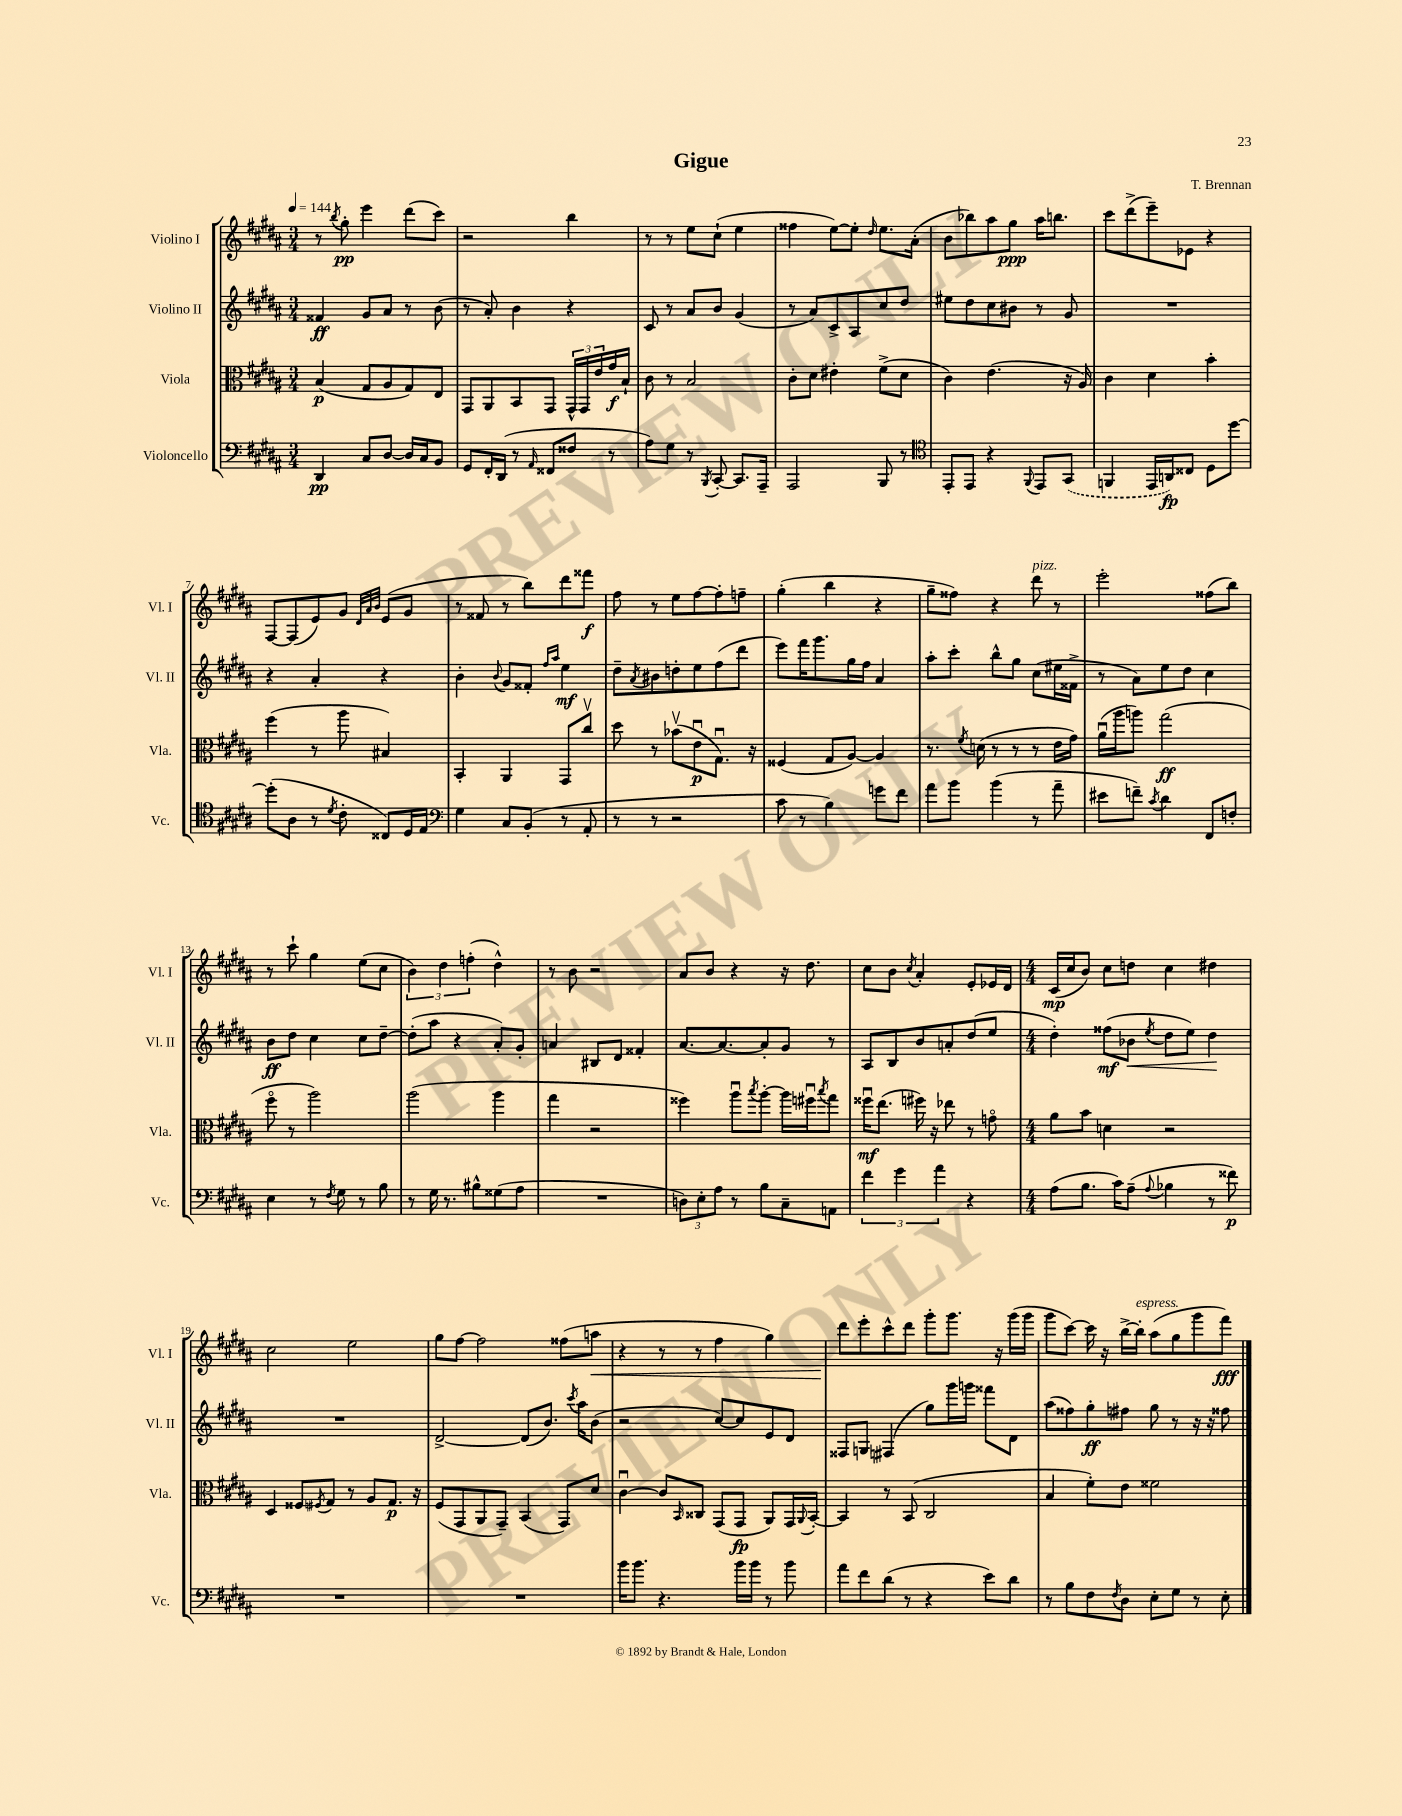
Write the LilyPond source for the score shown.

\header { title = "Gigue" composer = "T. Brennan" }
<<
\new StaffGroup <<
\new Staff = "s0" \with { instrumentName = "Violino I" shortInstrumentName = "Vl. I" } {
    \clef treble \key b \major \numericTimeSignature \time 3/4 \tempo 4 = 144
    r8 \acciaccatura { b''8 } gis''8-.\pp e'''4 dis'''8( cis'''8) |
    r2 b''4 |
    r8 r8 e''8 cis''8-!( e''4 |
    fisis''4 e''8~) e''8-. \grace { dis''16 } e''8. ais'16-.( |
    b'8 bes''8) ais''8 gis''8\ppp ais''16 b''8. |
    cis'''8 dis'''8->( e'''8--) ees'8 r4 |
    fis8~ fis8( e'8) gis'8 \grace { dis'32 ais'32 b'32 } e'8( gis'8 |
    r8 fisis'8 r8 b''8) dis'''8 fisis'''8\f |
    fis''8 r8 e''8 fis''8~ fis''8-. f''8-- |
    gis''4-.( b''4 r4 |
    gis''8-- fisis''8) r4 dis'''8^\markup { \italic "pizz." } r8 |
    e'''2-. fisis''8( b''8) |
    r8 cis'''8-! gis''4 e''8( cis''8 |
    \tuplet 3/2 { b'4) dis''4 f''4-.( } dis''4-^) |
    r8 b'8 r2 |
    ais'8 b'8 r4 r16 dis''8. |
    cis''8 b'8 \acciaccatura { cis''8 } ais'4-. e'8-. ees'16 dis'16 |
    \numericTimeSignature \time 4/4 cis'16\mp( cis''16 b'8) cis''8 d''8 cis''4 dis''4 |
    cis''2 e''2 |
    gis''8 fis''8~ fis''2 fisis''8( a''8\< |
    r4 r8 r8 fis''4 gis''4) |
    dis'''8\! e'''8-. cis'''8-^ dis'''8 gis'''8-. gis'''8. r16 gis'''16( gis'''16 |
    gis'''8 cis'''8~) cis'''16 r16 b''16~-> b''16-.^\markup { \italic "espress." } ais''8( gis''8 gis'''8 fis'''8\fff) \bar "|." |
}
\new Staff = "s1" \with { instrumentName = "Violino II" shortInstrumentName = "Vl. II" } {
    \clef treble \key b \major \numericTimeSignature \time 3/4
    fisis'4\ff gis'8 ais'8 r8 b'8( |
    r8 ais'8-.) b'4 r4 |
    cis'8 r8 ais'8 b'8 gis'4( |
    r8 ais'8) cis'8-> ais8 cis''8 dis''8 |
    eis''8 dis''8 cis''8 bis'8 r8 gis'8 |
    R2. |
    r4 ais'4-. r4 |
    b'4-. \appoggiatura { b'8 } gis'8 fisis'8-. \grace { fis''16 ais''16 } e''4\mf |
    dis''8-- \acciaccatura { ais'8 } bis'8 d''8-. e''8 fis''8( dis'''8 |
    e'''8) fis'''16 gis'''8. gis''16 fis''16 ais'4 |
    ais''8-. cis'''8-. b''8-^ gis''8 cis''8( eis''16 fisis'16-> |
    r8 ais'8) e''8 dis''8 cis''4 |
    b'8\ff dis''8 cis''4 cis''8 dis''8~-- |
    dis''8-.( ais''8 r4 ais'8-.) gis'8-. |
    a'4 bis8 dis'8 fisis'4-. |
    ais'8.~ ais'8.~ ais'8-. gis'8 r8 |
    ais8 b8 b'8 a'8-. dis''8( e''8 |
    \numericTimeSignature \time 4/4 dis''4-.) fisis''8\mf( bes'8\< \acciaccatura { e''8 } dis''8 e''8) dis''4\! |
    R1 |
    dis'2~-> dis'8( b'8.) \acciaccatura { cis'''8 } ais''16 b'8( |
    r2 cis''8~) cis''8 e'8 dis'8 |
    fisis8 g8 fis4( gis''8) gis'''16 g'''16 fisis'''8 dis'8 |
    ais''8( fisis''8) gis''8-.\ff fis''8 gis''8 r8 r16 r16 fisis''8 \bar "|." |
}
\new Staff = "s2" \with { instrumentName = "Viola" shortInstrumentName = "Vla." } {
    \clef alto \key b \major \numericTimeSignature \time 3/4
    b4\p( gis8 ais8 gis8) e8 |
    gis,8 ais,8 b,8 gis,8 \tuplet 3/2 { gis,16-^ gis,16 e'16 } gis'16\f b16-! |
    cis'8 r8 b2 |
    cis'8-. dis'8 eis'4-. fis'8->( dis'8 |
    cis'4) e'4.( r16 ais16) |
    cis'4 dis'4 b'4-. |
    fis''4( r8 ais''8 bis4) |
    b,4-. ais,4 gis,8 cis''8\upbow |
    dis''8 r8 bes'8\upbow( e'8\downbow\p gis8.\downbow) r16 |
    fisis4( gis8 ais8~) ais4 |
    r8. \acciaccatura { fis'8 } d'16( r8 r8 r8 e'16 gis'16) |
    ais'16\downbow( ais''16 a''8) gis''2\ff( |
    fis''8\flageolet r8 ais''2) |
    ais''2( ais''4 |
    gis''4 r2 |
    fisis''4) ais''8\downbow \acciaccatura { b''8 } ais''8~-. ais''16 fis''16\downbow \acciaccatura { b''8 } gis''8 |
    fisis''16\downbow\mf e''8.( fis''16) r16 ees''8 r8 g'8\flageolet |
    \numericTimeSignature \time 4/4 ais'8 b'8 d'4 r2 |
    dis4 fisis8 \acciaccatura { fis8 } gis8 r8 ais8 gis8.\p r16 |
    fis8( gis,8 ais,8 gis,8--) b,4( gis,8) dis'8 |
    cis'4~\downbow cis'8 \grace { b,16 } cisis8 gis,8( gis,8\fp ais,8) gis,16 \appoggiatura { ais,8 } b,16~-. |
    b,4 r8 b,8( cis2 |
    b4 fis'8-.) e'8 fisis'2 \bar "|." |
}
\new Staff = "s3" \with { instrumentName = "Violoncello" shortInstrumentName = "Vc." } {
    \clef bass \key b \major \numericTimeSignature \time 3/4
    dis,4\pp cis8 dis8~ dis16 cis16 b,8 |
    gis,8 fis,16-. dis,16( r8 \grace { ais,16 } fisis,8 fisis8 r8 |
    ais8) gis8 r8 \acciaccatura { b,,8 } cis,8~-. cis,8. ais,,16-- |
    ais,,2 b,,8 r8 |
    \clef tenor e,8-. e,8 r4 \appoggiatura { fis,8 } e,8 \once \slurDashed gis,8( |
    f,4 e,16 a,16\fp) cisis8 dis8 dis''8~ |
    dis''8-.( ais8 r8 \acciaccatura { dis'8 } cis'8-. cisis8) dis16 e16 |
    \clef bass gis4 cis8 b,8-.( r8 ais,8-. |
    r8 r8 r2 |
    cis'8 r8 b4) g'8 fis'8 |
    ais'8 b'8 b'4( r8 ais'8-- |
    eis'8 f'8--) \acciaccatura { cis'8 } dis'4 fis,8 f8-. |
    e4 r8 \acciaccatura { fis8 } gis8 r8 b8 |
    r8 gis16 r8. bis8-^ gisis8( ais8 |
    R2. |
    \tuplet 3/2 { d8) e8-. ais8 } r8 b8 cis8-- a,8 |
    \tuplet 3/2 { fis'4 gis'4 ais'4 } r4 |
    \numericTimeSignature \time 4/4 ais8( b8. cis'16) ais8--( \appoggiatura { ais8 } bes4 r8 fisis'8\p) |
    R1 |
    R1 |
    b'16 b'8. r4. b'16 b'16 r8 b'8 |
    ais'8 fis'8 dis'8( r8 r4 e'8) dis'8 |
    r8 b8 fis8 \acciaccatura { fis8 } dis8 e8-. gis8 r8 e8-. \bar "|." |
}
>>
>>
